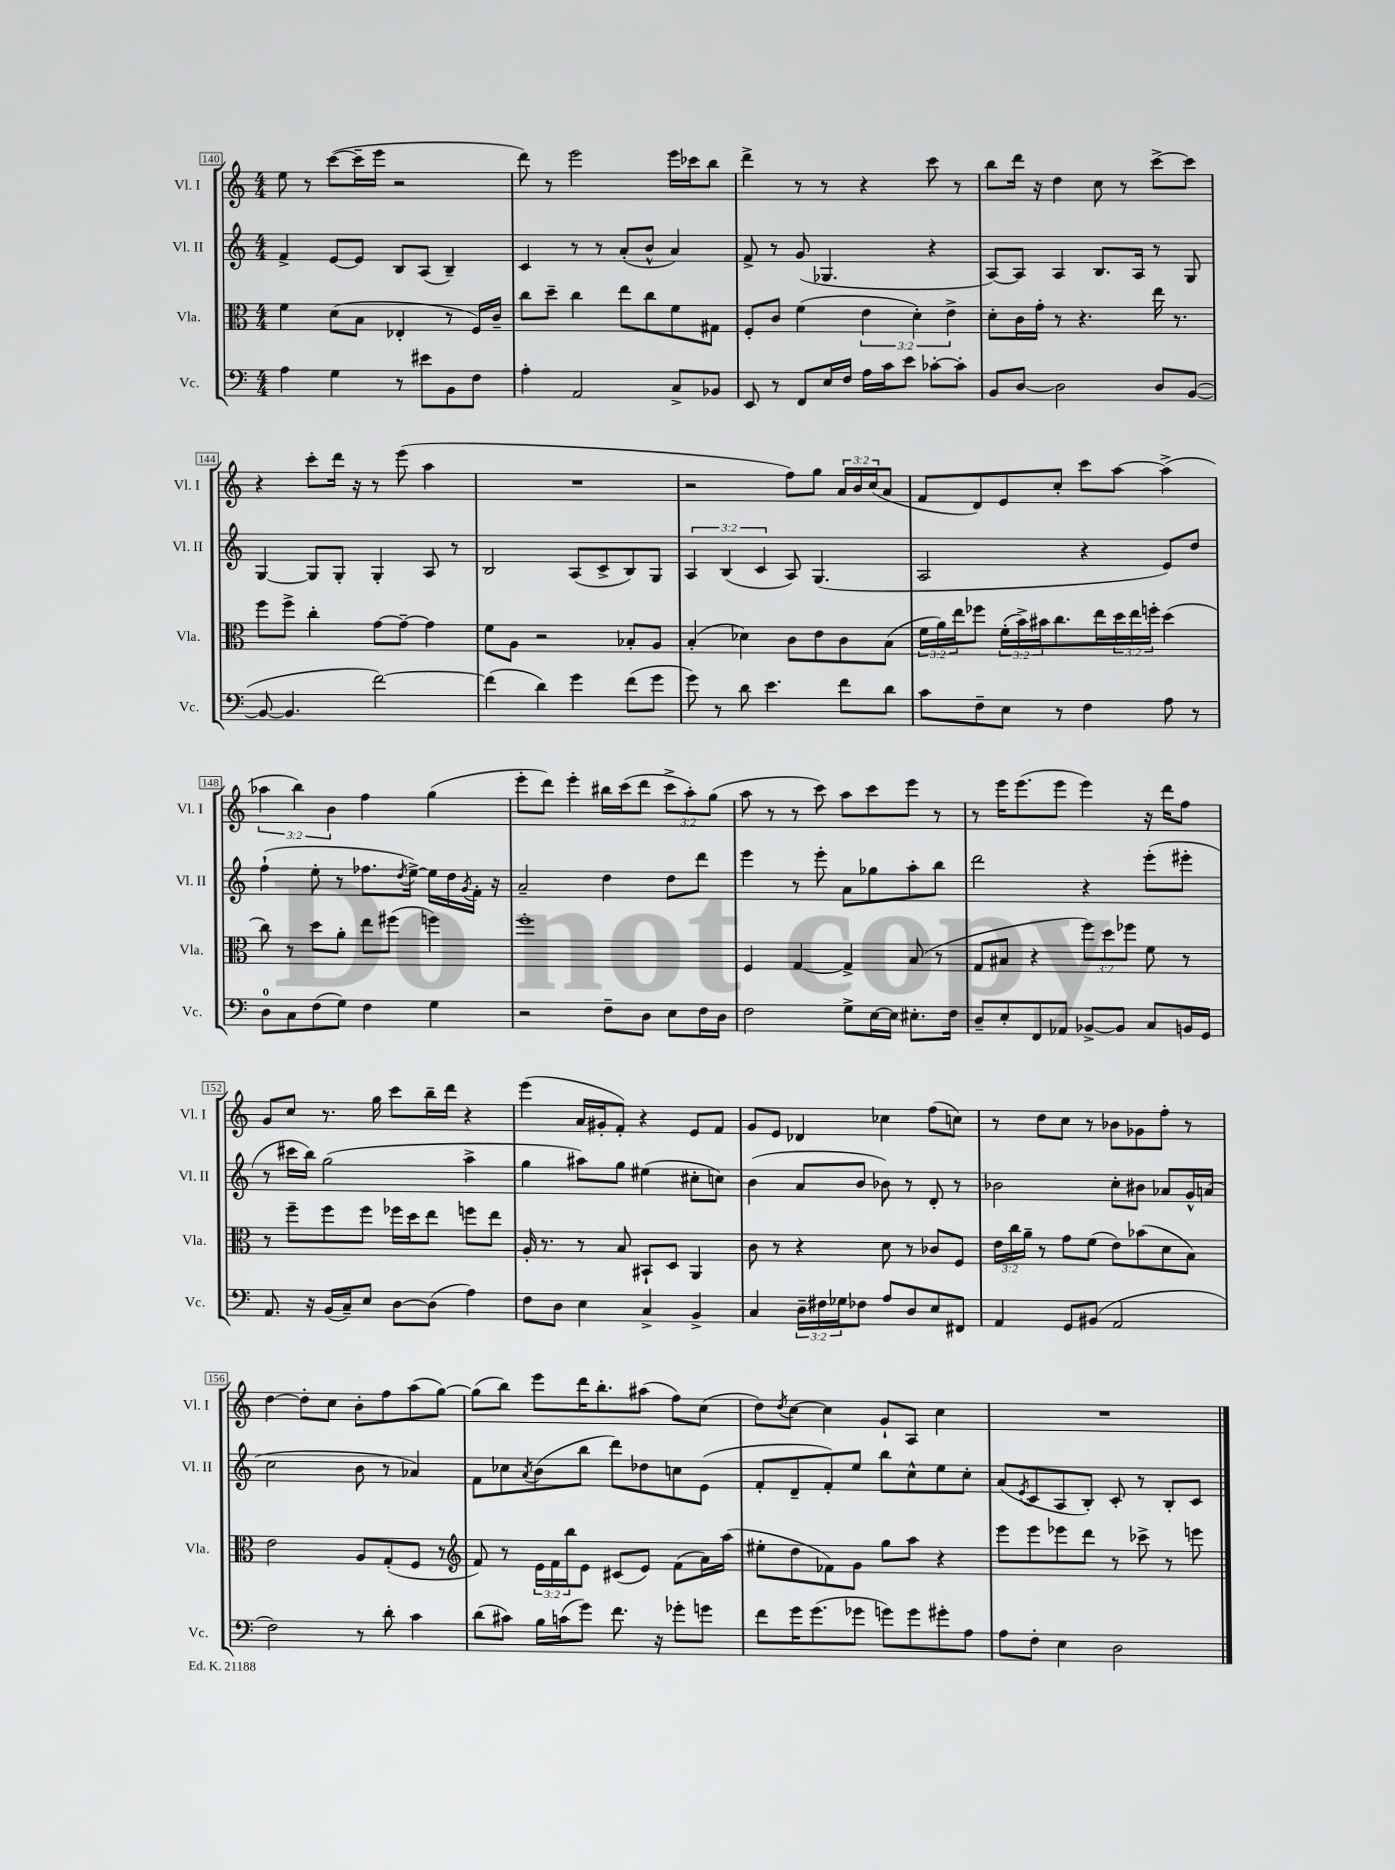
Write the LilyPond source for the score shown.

<<
\new StaffGroup <<
\new Staff = "s0" \with { instrumentName = "Vl. I" shortInstrumentName = "Vl. I" } {
    \clef treble \key c \major \numericTimeSignature \time 4/4 \override Staff.TupletNumber.text = #tuplet-number::calc-fraction-text
    e''8 r8 c'''8~( c'''16-- e'''16 r2 |
    d'''8) r8 e'''2 e'''16 ces'''16 b''8 |
    d'''4-> r8 r8 r4 c'''8 r8 |
    b''8 d'''16 r16 d''4 c''8 r8 c'''8~-> c'''8 |
    r4 c'''8-. d'''16 r16 r8 e'''8( a''4 |
    R1 |
    r2 f''8) g''8 \tuplet 3/2 { a'16 b'16 c''16( } a'8 |
    f'8 d'8) e'8 c''8-. c'''8 a''8~ a''4->( |
    \tuplet 3/2 { aes''4 b''4) b'4 } f''4 g''4( |
    e'''8-. d'''8) e'''4-. bis''16 c'''16( d'''8 \tuplet 3/2 { c'''8-> a''8-.) g''8( } |
    a''8 r8 r8 c'''8) a''8 c'''8 e'''8 r8 |
    r8 e'''16 e'''8.( e'''8 e'''4) r16 d'''16 f''8 |
    g'8 c''8 r8. g''16 c'''8 b''16-- d'''16 r4 |
    e'''4( a'16 gis'16-. f'8-.) r4 e'8 f'8 |
    g'8 e'8 des'4 ces''4 f''8( c''8) |
    r8 d''8 c''8 r8 bes'8 ges'8 f''8-. r8 |
    d''4~ d''8-. c''8 b'8-. f''8 a''8( g''8~) |
    g''8( b''8) e'''8 d'''16 b''8.-. ais''8( f''8) c''8( |
    d''8) \acciaccatura { d''8 } c''8~ c''4 g'8-! a8 c''4 |
    R1 \bar "|." |
}
\new Staff = "s1" \with { instrumentName = "Vl. II" shortInstrumentName = "Vl. II" } {
    \clef treble \key c \major \numericTimeSignature \time 4/4 \override Staff.TupletNumber.text = #tuplet-number::calc-fraction-text
    f'4-> e'8~ e'8 b8 a8( b4--) |
    c'4 r8 r8 a'8-.( b'8-^ a'4) |
    f'8-> r8 g'8( ges4. r4 |
    a8~) a8 a4 b8. a16 r8 g8 |
    g4~ g8 g8-. g4-. a8 r8 |
    b2 a8( c'8-> b8) g8 |
    \tuplet 3/2 { a4 b4( c'4 } a8) g4.( |
    a2 r4 e'8) d''8 |
    f''4-!( e''8-. r8 fes''8. \acciaccatura { d''8 } e''16~->) e''16 d''16 \acciaccatura { g'8 } f'16-. r16 |
    a'2-- d''4 d''8 d'''8 |
    e'''4 r8 e'''8-. a'8 ges''8 a''8-. b''8 |
    d'''2 r4 e'''8-.( eis'''8-. |
    r8 cis'''16 b''16) g''2( a''4-> |
    g''4 ais''8) g''8 eis''4( cis''8-. c''8) |
    b'4( a'8 b'8 bes'8) r8 d'8-. r8 |
    bes'2 c''8-. bis'8 aes'8 g'16-^ a'16( |
    c''2 b'8 r8 aes'4) |
    f'8 ces''8 \acciaccatura { a'8 } b'8( b''8 d'''8) des''8 c''8 e'8( |
    f'8-. d'8-- f'8-.) e''8 b''8 c''8-^ e''8 c''8-. |
    a'8( \acciaccatura { e'8 } c'8 a8 b8-.) c'8-. r8 b8-. c'8 \bar "|." |
}
\new Staff = "s2" \with { instrumentName = "Vla." shortInstrumentName = "Vla." } {
    \clef alto \key c \major \numericTimeSignature \time 4/4 \override Staff.TupletNumber.text = #tuplet-number::calc-fraction-text
    f'4 d'8( b8 ees4-. r8 f16) c'16-- |
    c''8 d''8-- c''4 e''8 c''8 f'8 gis8 |
    f8-. c'8 f'4( \tuplet 3/2 { e'4 d'4-.) e'4-> } |
    d'8-. c'16 g'16-. r8 r4. e''16 r8. |
    f''8 f''8-> c''4-. g'8~ g'8~-- g'4 |
    f'8 a8 r2 bes8-. a8 |
    b4-.( des'4) c'8 e'8 c'8 b8( |
    \tuplet 3/2 { f'16 a'16) e''16 } fes''8 \tuplet 3/2 { f'16-.( b'16->) bis'16 } c''8. e''16 \tuplet 3/2 { d''16 e''16 f''16-. } d''4( |
    c''8) r8 d''8 a'8-. e''8 fis''8( f''4) |
    f''1-. |
    f4 g4~ g4-> b8( r8 |
    g8 bis8 r4 \tuplet 3/2 { f''8) d''8 fes''8 } f'8 r8 |
    r8 f''8-- f''8 f''8 fes''16 d''16 e''8 f''8 e''8 |
    a16-. r8. r8 b8 bis,8-! d8 a,4 |
    c'8 r8 r4 d'8 r8 ces'8 f8 |
    \tuplet 3/2 { e'16 c''16 a'16-- } r8 g'8 f'8( e'8) bes'8( d'8 b8) |
    e'2 a8 g8-.( f8 r8 |
    \clef treble f'8) r8 \tuplet 3/2 { e'16 f'16 b''16 } e'8 cis'8( e'8) f'8( a'16) a''16( |
    eis''8-. d''8 fes'8) g'8 g''8 a''8 r4 |
    e'''8 e'''8 ees'''8 d'''8 r8 ces'''8-> r8 e'''8 \bar "|." |
}
\new Staff = "s3" \with { instrumentName = "Vc." shortInstrumentName = "Vc." } {
    \clef bass \key c \major \numericTimeSignature \time 4/4 \override Staff.TupletNumber.text = #tuplet-number::calc-fraction-text
    a4 g4 r8 eis'8 b,8 f8 |
    a4-. a,2 c8-> bes,8 |
    e,8 r8 f,8 e16 f16 a16 c'16 e'8 ces'8~-. ces'8-. |
    b,8 d8~ d2 d8 b,8~( |
    b,8~ b,4. f'2~) |
    f'4( d'4) g'4 f'8( g'8 |
    g'8) r8 d'8 e'4. f'8 d'8 |
    c'8 f8-- e8 r8 f4 a8 r8 |
    d8-0 c8 f8( g8) f4 g4 |
    r2 f8-- d8 e8 f16 d16 |
    f2 g8-> e16~ e16 eis8.-. f16 |
    d8-- e8-. f,8 aes,8 bes,8~-> bes,8 c8 b,16 g,16 |
    a,8. r16 b,16( c16--) e8 d8~ d8( a4) |
    f8 d8 e4 c4-> b,4-> |
    c4 \tuplet 3/2 { d16-- fis16 ges16 } fes8 a8 d8 e8 fis,8 |
    a,4 g,8 bis,8( a,2 |
    f2) r8 d'8-. c'4 |
    d'8( cis'8) b16 c'16( g'8) f'8. r16 ges'8-. g'8 |
    f'8 g'16 g'8.( ges'8 g'8) g'8 gis'8-. a8 |
    a8 f8-. e4 d2 \bar "|." |
}
>>
>>
\layout { \context { \Score currentBarNumber = #140 \override BarNumber.stencil = #(make-stencil-boxer 0.1 0.3 ly:text-interface::print) } }
